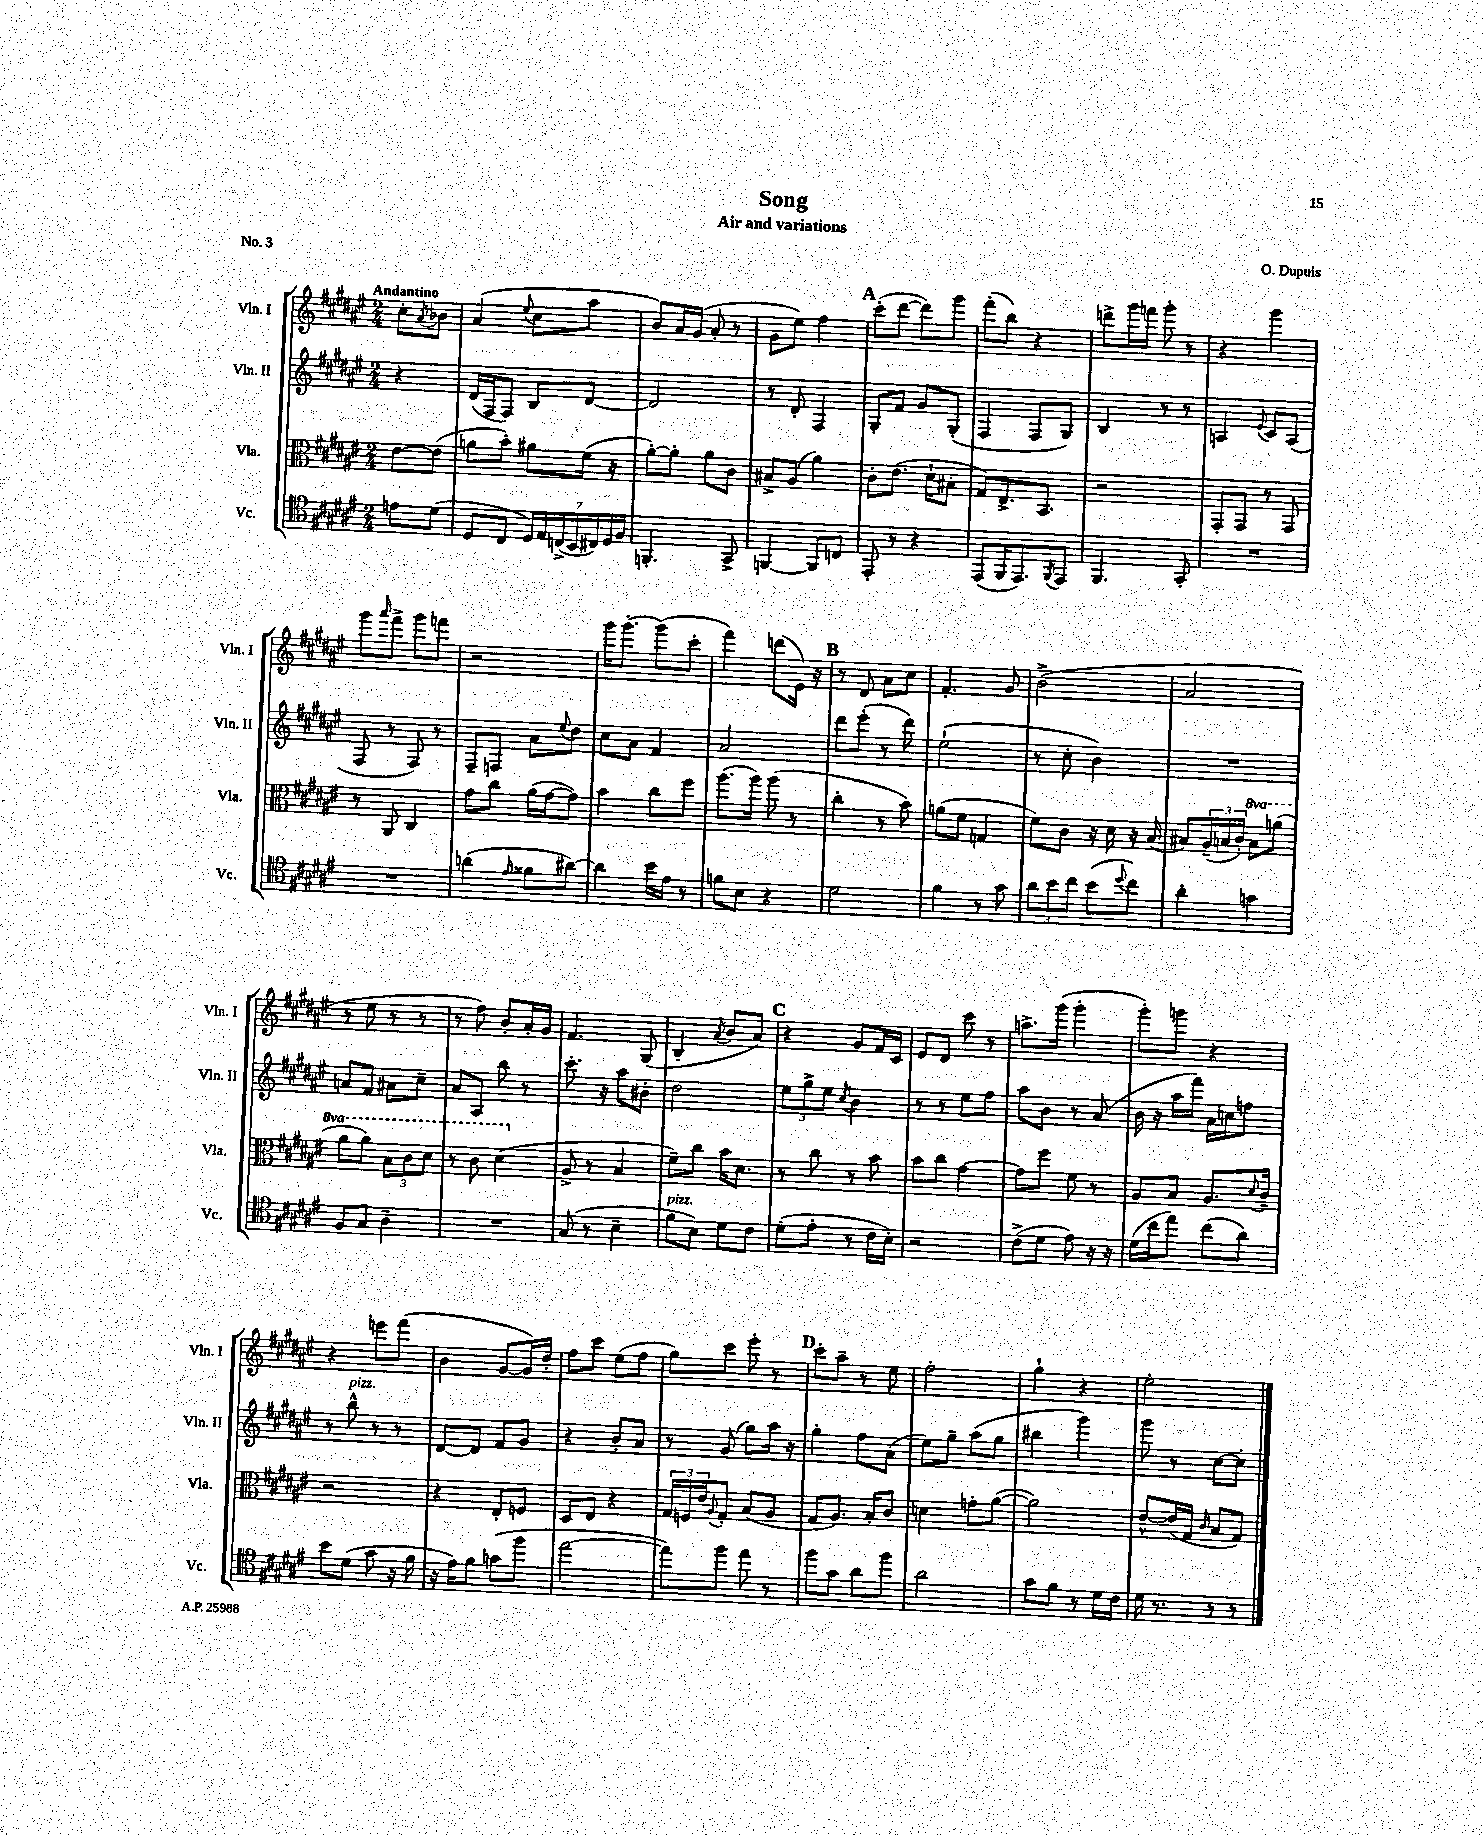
\header { title = "Song" composer = "O. Dupuis" subtitle = "Air and variations" piece = "No. 3" }
<<
\new StaffGroup <<
\new Staff = "s0" \with { instrumentName = "Vln. I" shortInstrumentName = "Vln. I" } {
    \clef treble \key fis \major \numericTimeSignature \time 2/4 \partial 4 \tempo "Andantino"
    cis''8-. \acciaccatura { ais'8 } bes'8 |
    ais'4( \appoggiatura { eis''8 } cis''8 ais''8 |
    b'8) ais'16 gis'16( ais'8-. r8 |
    gis'8 eis''8) fis''4 |
    \mark \markup { \bold "A" } cis'''8-.( dis'''8~ dis'''8) gis'''8 |
    fis'''8-.( b''8) r4 |
    d'''8-> gis'''16 f'''16 gis'''8-. r8 |
    r4 gis'''4 |
    gis'''8 \grace { ais'''16 } fis'''8-> gis'''8 f'''8 |
    r2 |
    gis'''16 gis'''8.~-. gis'''8( cis'''8-. |
    fis'''4) d'''8( eis'16) r16 |
    \mark \markup { \bold "B" } r8 dis'8 ais'8 cis''8 |
    fis'4.-. gis'8 |
    b'2->( |
    ais'2 |
    r8 eis''8 r8 r8 |
    r8 fis''8) b'8-. ais'16-. gis'16 |
    fis'4. gis8( |
    b4-. \acciaccatura { ais'8 } b'8 ais'8) |
    \mark \markup { \bold "C" } r4 gis'8 fis'16 cis'16 |
    eis'8 dis'8 cis'''8 r8 |
    a''8.-> gis'''16( gis'''4-. |
    gis'''8-.) g'''8 r4 |
    r4 e'''8 fis'''8( |
    b'4 gis'8~ gis'16) dis''16-. |
    fis''8 cis'''8 eis''8( fis''8 |
    gis''8) cis'''8 eis'''8-. r8 |
    \mark \markup { \bold "D" } cis'''8-. ais''8-- r8 eis''8 |
    fis''2-. |
    gis''4-! r4 |
    eis''2-. \bar "|." |
}
\new Staff = "s1" \with { instrumentName = "Vln. II" shortInstrumentName = "Vln. II" } {
    \clef treble \key fis \major \numericTimeSignature \time 2/4 \partial 4
    r4 |
    dis'16( fis16 fis8) b8 dis'8~ |
    dis'2 |
    r8 dis'8-. fis4 |
    \mark \markup { \bold "A" } gis8-. fis'8 gis'8 gis8-.( |
    fis4 fis8 gis8) |
    b4 r8 r8 |
    a4 \appoggiatura { eis'8 } cis'8 a8( |
    fis8 r8 fis8) r8 |
    fis8-- f8 ais'8 \appoggiatura { eis''8 } dis''8 |
    cis''8 ais'8 fis'4 |
    ais'2 |
    \mark \markup { \bold "B" } dis'''8 eis'''8-.( r8 dis'''8) |
    eis''2-!( |
    r8 cis''8-. b'4) |
    R2 |
    a'8 fis'8 ais'8 cis''8-- |
    ais'8 ais8 b''8 r8 |
    cis'''8.-. r16 ais''8 bis'8-. |
    dis''2 |
    \mark \markup { \bold "C" } \tuplet 3/2 { eis''8 gis''8-> eis''8 } \acciaccatura { cis''8 } b'4 |
    r8 r8 eis''8 fis''8 |
    ais''8 b'8 r8 ais'8( |
    b'16 r16 ais''16 fis'''16) ais'16 c''16 f''8 |
    r8 b''8-^^\markup { \italic "pizz." } r8 r8 |
    dis'8~ dis'8 fis'8 gis'8 |
    r4 b'8-. ais'8 |
    r8 gis'8( gis''8) ais''16 r16 |
    \mark \markup { \bold "D" } gis''4-. fis''8 ais'8( |
    eis''8) gis''8-- ais''8( gis''8 |
    bis''4 gis'''4) |
    gis'''8 r8 cis''8~ cis''8-. \bar "|." |
}
\new Staff = "s2" \with { instrumentName = "Vla." shortInstrumentName = "Vla." } {
    \clef alto \key fis \major \numericTimeSignature \time 2/4 \set Staff.ottavationMarkups = #ottavation-simple-ordinals \partial 4
    eis'8~ eis'8( |
    a'8 b'8-.) ais'8 fis'16( r16 |
    ais'8~-.) ais'8-. ais'8 cis'8 |
    bis8-> ais8( ais'4) |
    \mark \markup { \bold "A" } cis'8-. eis'8.( dis'16-! bis8-. |
    gis8) eis8.-> b,8. |
    r2 |
    gis,8-. gis,8 r8 gis,8 |
    r8 ais,8 cis4 |
    gis'8 cis''8 ais'16( gis'16~ gis'8) |
    b'4 cis''8 fis''8 |
    ais''8.( ais''16) ais''8( r8 |
    \mark \markup { \bold "B" } cis''4-. r8 b'8) |
    a'8( fis'8 g4 |
    fis'8) cis'8 r16 dis'16 r16 b16( |
    bis8) \tuplet 3/2 { ais16--( b16 cis'16-.) } \ottava #1 b'8 a''8( |
    ais''8 ais''8) \tuplet 3/2 { b'8 cis''8 dis''8 } |
    r8 cis''8 dis''4( \ottava #0 |
    ais8-> r8 b4 |
    fis'8--) cis''8 b'16 dis'8. |
    \mark \markup { \bold "C" } r8 cis''8 r8 b'8 |
    b'8 cis''8 gis'4~ |
    gis'8 fis''8 fis'8 r8 |
    ais8 b8 ais8. \appoggiatura { dis'8 } cis'16-- |
    r2 |
    r4 eis8-. f8 |
    dis8 eis8 r4 |
    \tuplet 3/2 { gis16 f16 eis'16 } \appoggiatura { ais8 } gis8-. b8( ais8 |
    \mark \markup { \bold "D" } gis8 ais8.) b16-. cis'8 |
    d'4 g'8-. ais'8~( |
    ais'2) |
    eis'8~-^ eis'16( gis16 \grace { cis'16 } b8 gis8) \bar "|." |
}
\new Staff = "s3" \with { instrumentName = "Vc." shortInstrumentName = "Vc." } {
    \clef tenor \key fis \major \numericTimeSignature \time 2/4 \partial 4
    e'8 dis'8( |
    dis8 cis8 \tuplet 7/4 { dis16) eis16 c16->( b,16 cis16) dis16 fis16 } |
    f,4.-. gis,8-> |
    f,4~ f,8 c8 |
    \mark \markup { \bold "A" } eis,8-. r8 r4 |
    eis,8( fis,16 eis,8.) \acciaccatura { fis,8 } eis,8 |
    fis,4. gis,8-. |
    R2 |
    R2 |
    a'4( \grace { eis'16 } fisis'8 ais'8~) |
    ais'4 b'16 eis'16 r8 |
    f'8 b8 r4 |
    \mark \markup { \bold "B" } dis'2 |
    fis'4 r8 gis'8 |
    \tuplet 3/2 { ais'8 b'8 cis''8 } b'8( \appoggiatura { dis''8 } cis''8) |
    ais'4-. g'4 |
    fis8 gis8 ais4-- |
    R2 |
    gis8( r8 b4-- |
    fis'8^\markup { \italic "pizz." } b8) dis'8 cis'8 |
    \mark \markup { \bold "C" } dis'8-.( eis'8-. r8 cis'16 b16-.) |
    r2 |
    cis'8->( dis'8 eis'8) r16 r16 |
    dis'16( cis''16 eis''8) cis''8( ais'8) |
    b'8 dis'8( gis'8 r16 fis'16 |
    r16 eis'16) fis'8 g'8( fis''8 |
    eis''2~ |
    eis''8) fis''8 eis''8 r8 |
    \mark \markup { \bold "D" } fis''8 gis'8 ais'8 fis''8 |
    ais'2 |
    gis'8 fis'8 r8 dis'16 cis'16 |
    dis'16 r8. r8 r8 \bar "|." |
}
>>
>>
\layout { \context { \Score \remove "Bar_number_engraver" } }
